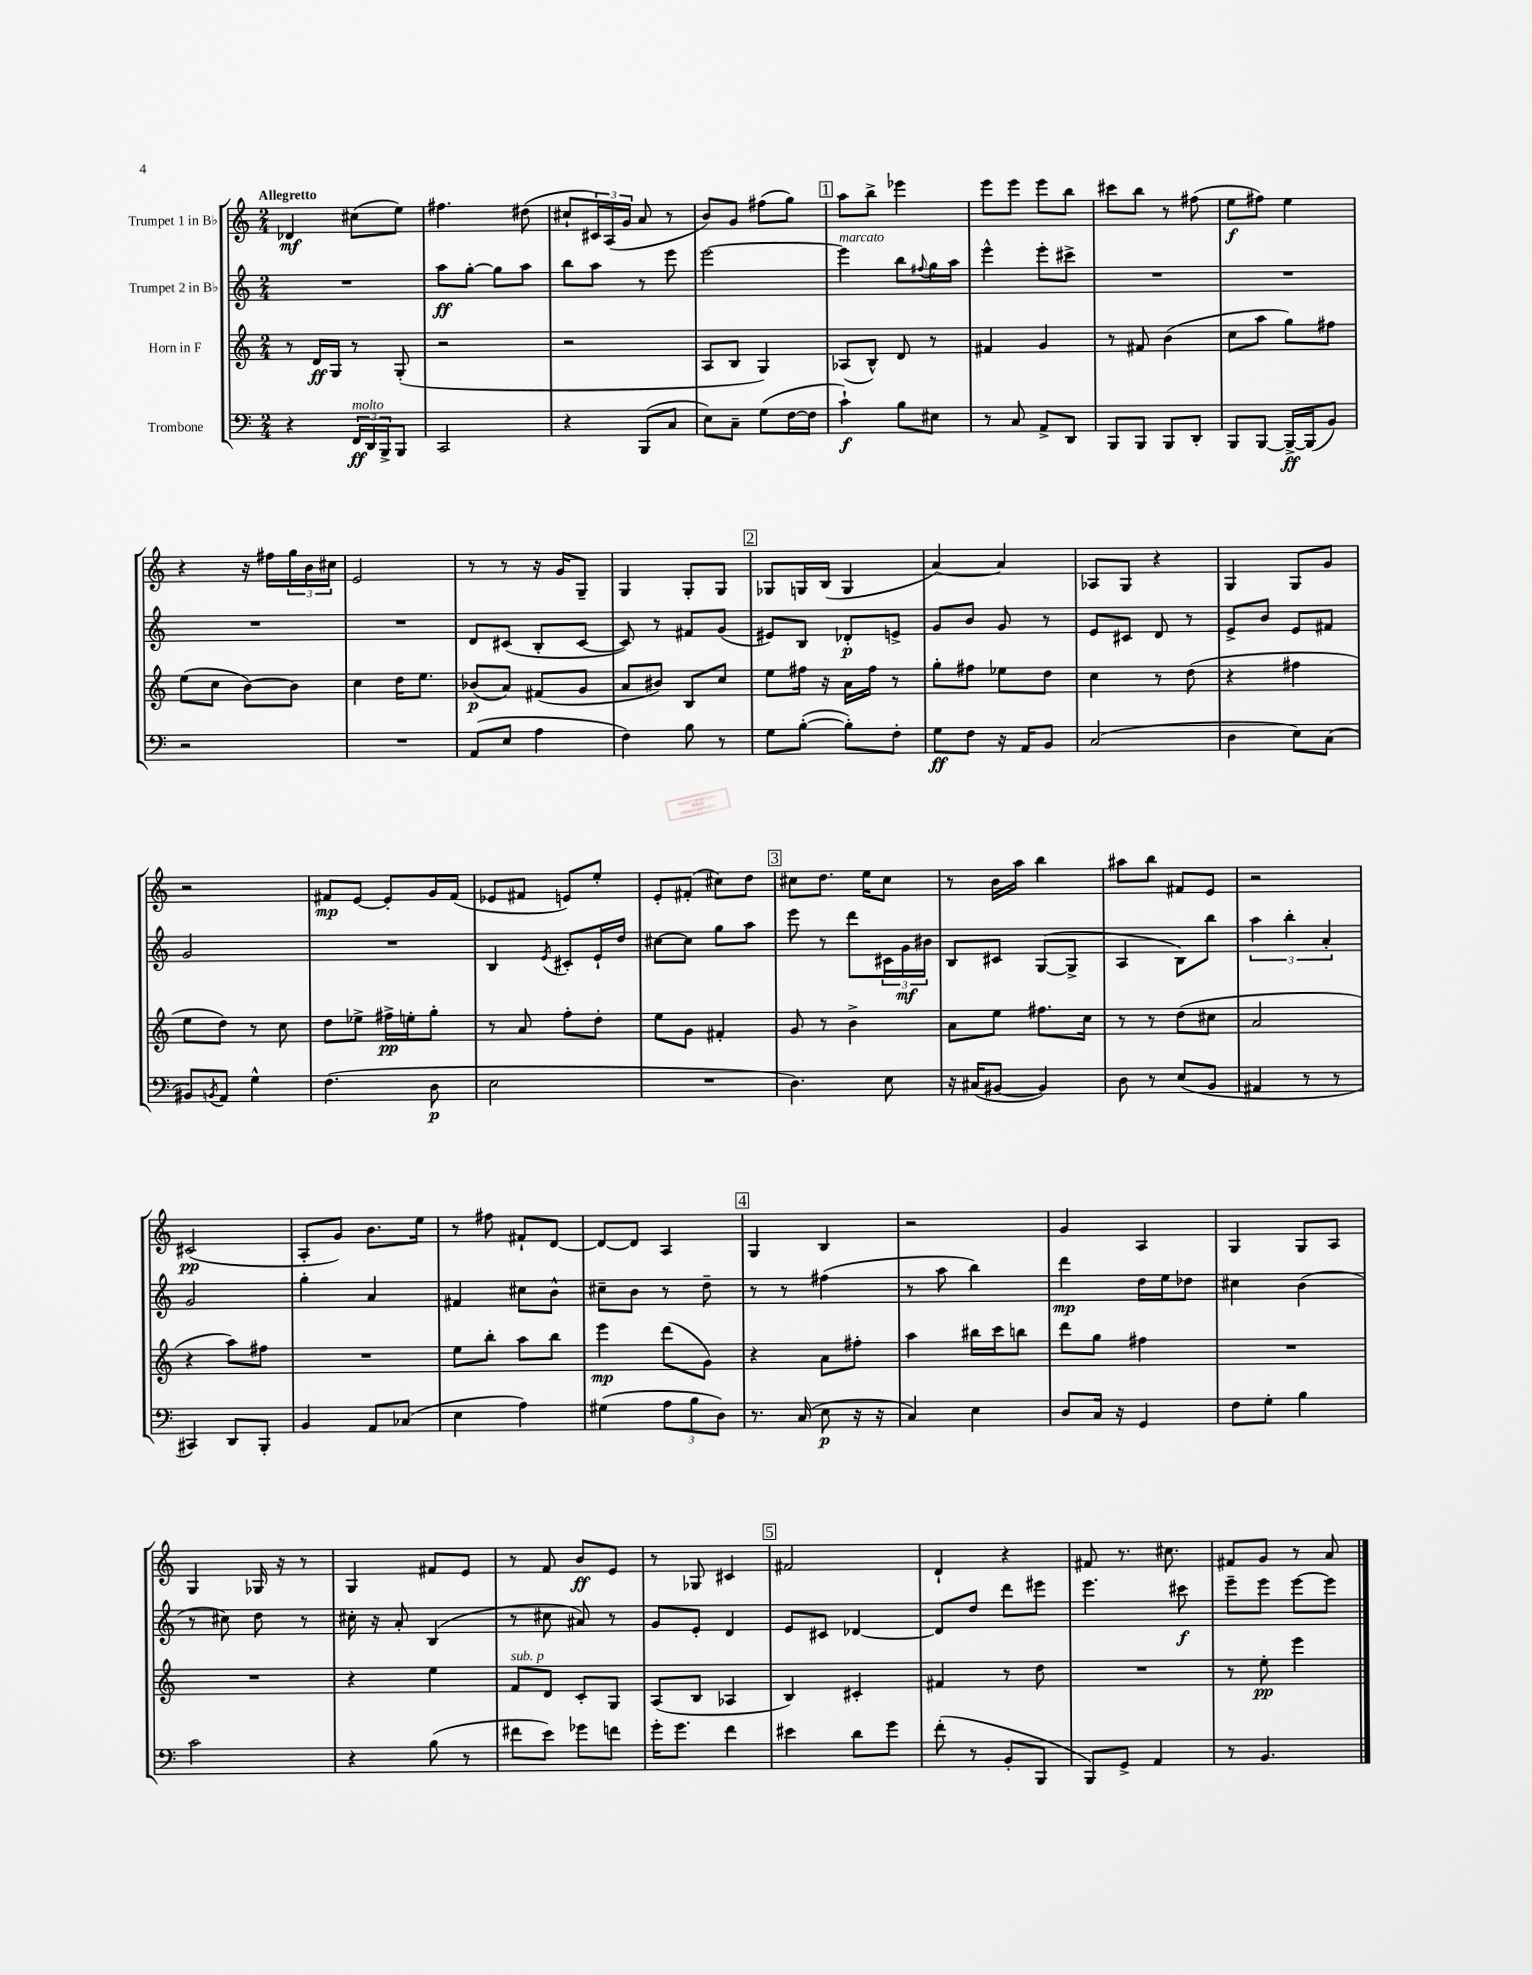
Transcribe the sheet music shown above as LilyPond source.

<<
\new StaffGroup <<
\new Staff = "s0" \with { instrumentName = "Trumpet 1 in Bb" } {
    \clef treble \key c \major \numericTimeSignature \time 2/4 \tempo "Allegretto"
    des'4\mf cis''8( e''8) |
    fis''4. dis''8( |
    cis''8-! \tuplet 3/2 { cis'16) a16( g'16 } a'8 r8 |
    b'8) g'8 fis''8( g''8) |
    \mark \markup { \box "1" } a''8 b''8-> ees'''4 |
    e'''8 e'''8 e'''8 b''8 |
    cis'''8 b''8 r8 fis''8( |
    e''8\f fis''8) e''4 |
    r4 r16 fis''16 \tuplet 3/2 { g''16 b'16 cis''16 } |
    e'2 |
    r8 r8 r16 g'16 g8-- |
    g4 g8-. g8 |
    \mark \markup { \box "2" } ges8 g16 b16( g4 |
    a'4~) a'4 |
    aes8 g8 r4 |
    g4 g8 g'8 |
    r2 |
    fis'8\mp e'8~ e'8-. g'16 fis'16( |
    ees'8 fis'8 e'8) e''8-. |
    e'8-. fis'8-.( cis''8) d''8 |
    \mark \markup { \box "3" } cis''8 d''8. e''16 cis''8 |
    r8 b'16 a''16 b''4 |
    ais''8 b''8 fis'8 e'8 |
    r2 |
    cis'2\pp( |
    a8-. g'8) b'8. e''16 |
    r8 fis''8 fis'8-! d'8~ |
    d'8~ d'8 a4 |
    \mark \markup { \box "4" } g4 b4 |
    r2 |
    g'4 a4 |
    g4 g8 a8 |
    g4 ges16 r16 r8 |
    g4 fis'8 e'8 |
    r8 f'8 b'8\ff e'8 |
    r8 ges8 cis'4 |
    \mark \markup { \box "5" } fis'2 |
    d'4-! r4 |
    fis'8 r8. cis''8. |
    fis'8 g'8 r8 a'8 \bar "|." |
}
\new Staff = "s1" \with { instrumentName = "Trumpet 2 in Bb" } {
    \clef treble \key c \major \numericTimeSignature \time 2/4
    R2 |
    a''8\ff g''8~-. g''8 a''8 |
    b''8 a''8 r8 e'''8 |
    e'''2~ |
    \mark \markup { \box "1" } e'''4^\markup { \italic "marcato" } b''8 \appoggiatura { fis''8 } g''16 a''16 |
    e'''4-^ e'''8-. cis'''8-> |
    R2 |
    R2 |
    R2 |
    R2 |
    d'8 cis'8( b8-. cis'8~ |
    cis'8) r8 fis'8 g'8( |
    \mark \markup { \box "2" } eis'8) b8 des'8-.\p e'8-> |
    g'8 b'8 g'8 r8 |
    e'8 cis'8 d'8 r8 |
    e'8-> b'8 e'8 fis'8 |
    g'2 |
    R2 |
    b4 \acciaccatura { e'8 } cis'8-. e'16-! d''16 |
    cis''8~ cis''8 g''8 a''8 |
    \mark \markup { \box "3" } e'''8 r8 d'''8 \tuplet 3/2 { cis'16 g'16\mf bis'16 } |
    b8 cis'8 g8~( g8-> |
    a4 b8) b''8 |
    \tuplet 3/2 { a''4 b''4-. a'4-. } |
    g'2 |
    g''4-. a'4 |
    fis'4 cis''8 b'8-^ |
    cis''8-- b'8 r8 d''8-- |
    \mark \markup { \box "4" } r8 r8 fis''4( |
    r8 a''8 b''4) |
    d'''4\mp d''16 e''16 des''8 |
    cis''4 b'4( |
    r8 cis''8) d''8 r8 |
    cis''16-. r16 a'8-. b4( |
    r8 cis''8 ais'8) r8 |
    g'8 e'8-. d'4 |
    \mark \markup { \box "5" } e'8 cis'8 des'4~ |
    des'8 d''8 d'''8 eis'''8 |
    e'''4. cis'''8\f |
    e'''8-- e'''8 e'''8~ e'''8 \bar "|." |
}
\new Staff = "s2" \with { instrumentName = "Horn in F" } {
    \clef treble \key c \major \numericTimeSignature \time 2/4
    r8 d'16\ff g16 r8 g8-.( |
    r2 |
    r2 |
    a8 b8 g4) |
    \mark \markup { \box "1" } aes8( b8-^) d'8 r8 |
    fis'4 g'4 |
    r8 fis'8 b'4( |
    c''8 a''8 g''8) fis''8 |
    e''8( c''8 b'8~) b'8 |
    c''4 d''16 e''8. |
    bes'8\p( a'8) fis'8( g'8 |
    a'8 bis'8) b8 c''8 |
    \mark \markup { \box "2" } e''8 fis''16 r16 a'16 fis''16 r8 |
    g''8-. fis''8 ees''8 d''8 |
    c''4 r8 d''8( |
    r4 fis''4 |
    e''8 d''8) r8 c''8 |
    d''8 ees''8-> fis''16->\pp e''16-. g''8-. |
    r8 a'8 f''8-. d''8-. |
    e''8 g'8 fis'4-. |
    \mark \markup { \box "3" } g'8 r8 b'4-> |
    a'8 e''8 fis''8. c''16 |
    r8 r8 d''8( cis''8 |
    a'2 |
    r4 a''8) fis''8 |
    R2 |
    e''8 b''8-. a''8 b''8 |
    e'''4\mp d'''8( g'8) |
    \mark \markup { \box "4" } r4 a'8 fis''8-. |
    a''4 bis''16 c'''16 b''8 |
    d'''8 g''8 fis''4 |
    R2 |
    R2 |
    r4 e''4 |
    f'8^\markup { \italic "sub. p" } d'8 c'8-. g8 |
    a8( b8 aes4 |
    \mark \markup { \box "5" } b4) cis'4-. |
    fis'4 r8 d''8 |
    R2 |
    r8 e''8-.\pp e'''4 \bar "|." |
}
\new Staff = "s3" \with { instrumentName = "Trombone" } {
    \clef bass \key c \major \numericTimeSignature \time 2/4
    r4 \tuplet 3/2 { f,16\ff^\markup { \italic "molto" } d,16 b,,16-> } b,,8 |
    c,2 |
    r4 b,,8( c8 |
    e8) c8-- g8( f16~ f16 |
    \mark \markup { \box "1" } c'4-!\f) b8 eis8 |
    r8 c8 a,8-> d,8 |
    b,,8 b,,8 b,,8 d,8-. |
    b,,8 b,,8~ b,,16~->\ff b,,16( b,8) |
    r2 |
    R2 |
    a,8( e8 a4 |
    f4) b8 r8 |
    \mark \markup { \box "2" } g8 b8~-.( b8-.) f8-. |
    g8\ff f8 r16 a,16 b,8 |
    c2( |
    d4 e8) c8( |
    bis,8) \acciaccatura { b,8 } a,8 g4-^ |
    f4.( d8\p |
    e2 |
    R2 |
    \mark \markup { \box "3" } d4.) e8 |
    r16 cis16( bis,8~ bis,4) |
    d8 r8 e8( b,8 |
    ais,4 r8 r8 |
    cis,4) d,8 b,,8-. |
    b,4 a,8 ces8( |
    e4 a4) |
    gis4( \tuplet 3/2 { a8 b8 d8) } |
    \mark \markup { \box "4" } r8. c16( e8\p r16 r16 |
    c4) e4 |
    d8 c16 r16 g,4 |
    f8 g8-. b4 |
    c'2 |
    r4 b8( r8 |
    fis'8 e'8) ges'8 f'8 |
    g'16-. g'8. f'4 |
    \mark \markup { \box "5" } eis'4 d'8 g'8 |
    f'8-.( r8 b,8-. b,,8 |
    b,,8) g,8-> a,4 |
    r8 b,4. \bar "|." |
}
>>
>>
\layout { \context { \Score \remove "Bar_number_engraver" } }
